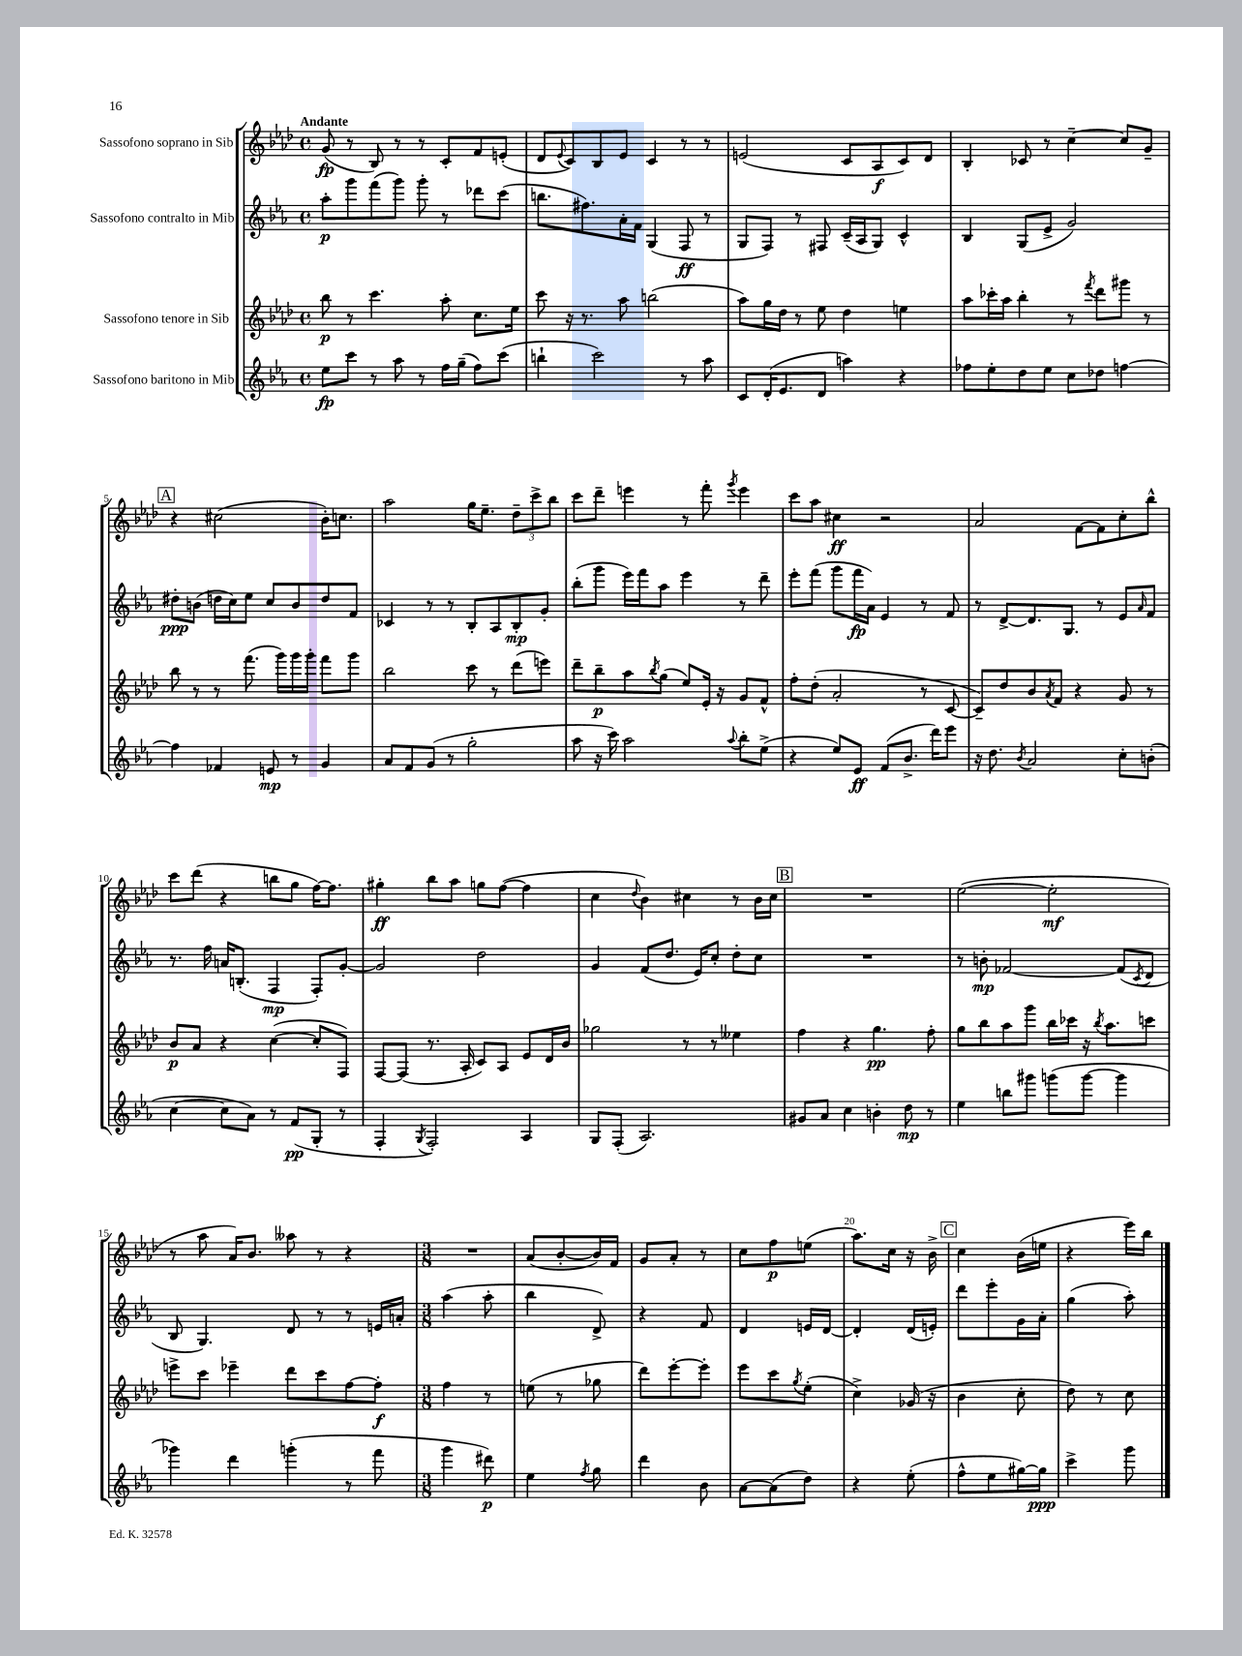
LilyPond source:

<<
\new StaffGroup <<
\new Staff = "s0" \with { instrumentName = "Sassofono soprano in Sib" } {
    \clef treble \key aes \major \defaultTimeSignature \time 4/4 \tempo "Andante"
    g'8\fp( r8 bes8) r8 r8 c'8-. f'8 e'8-.( |
    des'8 \appoggiatura { ees'8 } c'8) bes8 ees'8 c'4 r8 r8 |
    e'2( c'8 aes8\f c'8) des'8 |
    bes4-. ces'8 r8 c''4~-- c''8 g'8-- |
    \mark \markup { \box "A" } r4 cis''2( bes'16-.) c''8. |
    aes''2 g''16 ees''8.-- \tuplet 3/2 { des''8-- c'''8-> bes''8 } |
    c'''8 des'''8-- e'''4 r8 f'''8-. \acciaccatura { g'''8 } e'''4 |
    c'''8 aes''8 cis''4\ff r2 |
    aes'2 f'8~ f'8 c''8-. bes''8-^ |
    c'''8 des'''8( r4 b''8 g''8 f''16~) f''8. |
    gis''4-.\ff bes''8 aes''8 g''8 f''8~( f''4 |
    c''4 \appoggiatura { des''8 } bes'4) cis''4 r8 bes'16 cis''16 |
    \mark \markup { \box "B" } R1 |
    ees''2~( ees''2-.\mf |
    r8 aes''8 aes'16) bes'8. aeses''8 r8 r4 |
    \numericTimeSignature \time 3/8 R4. |
    aes'8( bes'8~-. bes'16) f'16 |
    g'8 aes'8-. r8 |
    c''8 f''8\p e''8( |
    aes''8.) c''16 r16 bes'16-> |
    \mark \markup { \box "C" } c''4 bes'16( e''16 |
    r4 ees'''16) bes''16 \bar "|." |
}
\new Staff = "s1" \with { instrumentName = "Sassofono contralto in Mib" } {
    \clef treble \key ees \major \defaultTimeSignature \time 4/4
    aes''8-.\p g'''8 f'''8( g'''8) g'''8-. r8 des'''8 c'''8( |
    b''8. fis''8.) aes'16-. f'16 g4( f8\ff r8 |
    g8 f8) r8 fis8 c'16--( aes16 g8) c'4-^ |
    bes4 g8( ees'8-> g'2) |
    \mark \markup { \box "A" } dis''8-.\ppp b'8( d''16 c''16) ees''8 c''8 b'8 d''8 f'8 |
    ces'4 r8 r8 bes8-. aes8 bes8-.\mp g'8-. |
    bes''8-.( g'''8 ees'''16) f'''16 aes''8 ees'''4 r8 d'''8-- |
    ees'''8-. f'''8( g'''8 f'''16\fp aes'16) ees'4 r8 f'8 |
    r8 d'8~-> d'8. g8. r8 ees'8 \grace { aes'16 } f'8 |
    r8. f''16 a'16 b8.-.( f4\mp f8-.) g'8~-. |
    g'2 d''2 |
    g'4 f'8( d''8. ees'16) c''8-. d''8-. c''8 |
    \mark \markup { \box "B" } R1 |
    r8 b'8-.\mp fes'2~ fes'8( \acciaccatura { c'8 } d'8 |
    bes8 g4.) d'8 r8 r8 e'16 a'16-. |
    \numericTimeSignature \time 3/8 aes''4( aes''8-. |
    bes''4 d'8->) |
    r4 f'8 |
    d'4 e'16 d'16~ |
    d'4-. d'16( e'16-.) |
    \mark \markup { \box "C" } d'''8 ees'''8-. g'16 aes'16-. |
    g''4( aes''8-.) \bar "|." |
}
\new Staff = "s2" \with { instrumentName = "Sassofono tenore in Sib" } {
    \clef treble \key aes \major \defaultTimeSignature \time 4/4
    bes''8\p r8 c'''4. aes''8-. c''8. ees''16 |
    c'''8 r16 r8. aes''8 b''2( |
    aes''8) g''16 des''16 r8 ees''8 des''4 e''4 |
    aes''8 ces'''16-. aes''16 bes''4-. r8 \acciaccatura { f'''8 } des'''8 gis'''8 r8 |
    \mark \markup { \box "A" } bes''8 r8 r8 f'''8.( g'''16) g'''16 g'''16-. f'''8 g'''8 |
    bes''2 c'''8 r8 des'''8( e'''8) |
    des'''8-- bes''8--\p aes''8 \acciaccatura { bes''8 } g''8( ees''8) ees'16-. r16 g'8 f'8-^ |
    f''8-. des''8-.( aes'2-. r8 c'8~ |
    c'8--) des''8 bes'8 \acciaccatura { aes'8 } f'8 r4 g'8 r8 |
    bes'8\p aes'8 r4 c''4~( c''8-. f8) |
    f8~ f8( r8. aes16-. c'8) aes8 ees'8 des'16 bes'16 |
    ges''2 r8 r8 eeses''4 |
    \mark \markup { \box "B" } f''4 r4 g''4.\pp f''8-. |
    g''8 bes''8 aes''8 g'''8 bes''16 ces'''16 r16 \acciaccatura { bes''8 } aes''8. c'''8 |
    e'''8-> c'''8 ees'''4-- des'''8 c'''8 f''8~ f''8-.\f |
    \numericTimeSignature \time 3/8 f''4 r8 |
    e''8( r8 ges''8 |
    des'''8) ees'''8~-. ees'''8-. |
    ees'''8 c'''8 \acciaccatura { g''8 } ees''8-.( |
    c''4->) ges'16( r16 |
    \mark \markup { \box "C" } bes'4 c''8-. |
    des''8) r8 c''8 \bar "|." |
}
\new Staff = "s3" \with { instrumentName = "Sassofono baritono in Mib" } {
    \clef treble \key ees \major \defaultTimeSignature \time 4/4
    ees''8\fp c'''8 r8 aes''8 r8 f''16 g''16--( f''8) c'''8( |
    b''4-! c'''2) r8 aes''8 |
    c'8 d'16-.( ees'8. d'8 a''4) r4 |
    fes''8 ees''8-. d''8 ees''8 c''8 des''8 f''4~ |
    \mark \markup { \box "A" } f''4 fes'4 e'8\mp r8 g'4 |
    aes'8 f'8 g'8( r8 g''2-. |
    aes''8 r16 c'''16) aes''2 \appoggiatura { aes''8 } bes''8-. ees''8->( |
    r4 ees''8) ees'8\ff f'8( bes'8.-> d'''16) ees'''8 |
    r16 d''8. \acciaccatura { bes'8 } aes'2 c''8-. b'8-.( |
    c''4~ c''8 aes'8) r8 f'8\pp( g8-. r8 |
    f4-. \acciaccatura { g8 } f2-.) aes4 |
    g8 f8-.( aes2.) |
    \mark \markup { \box "B" } gis'8 aes'8 c''4 b'4-. d''8\mp r8 |
    ees''4 b''8 gis'''8 g'''8( g'''8~ g'''4 |
    ges'''4) d'''4 g'''4-.( r8 f'''8 |
    \numericTimeSignature \time 3/8 g'''4 dis'''8\p) |
    ees''4 \acciaccatura { f''8 } g''8 |
    d'''4 bes'8 |
    aes'8~ aes'8( d''8) |
    r4 ees''8-.( |
    \mark \markup { \box "C" } f''8-^ ees''8 gis''16~) gis''16\ppp |
    c'''4-> g'''8 \bar "|." |
}
>>
>>
\layout { \context { \Score \override BarNumber.break-visibility = ##(#f #t #t) barNumberVisibility = #(every-nth-bar-number-visible 5) } }
